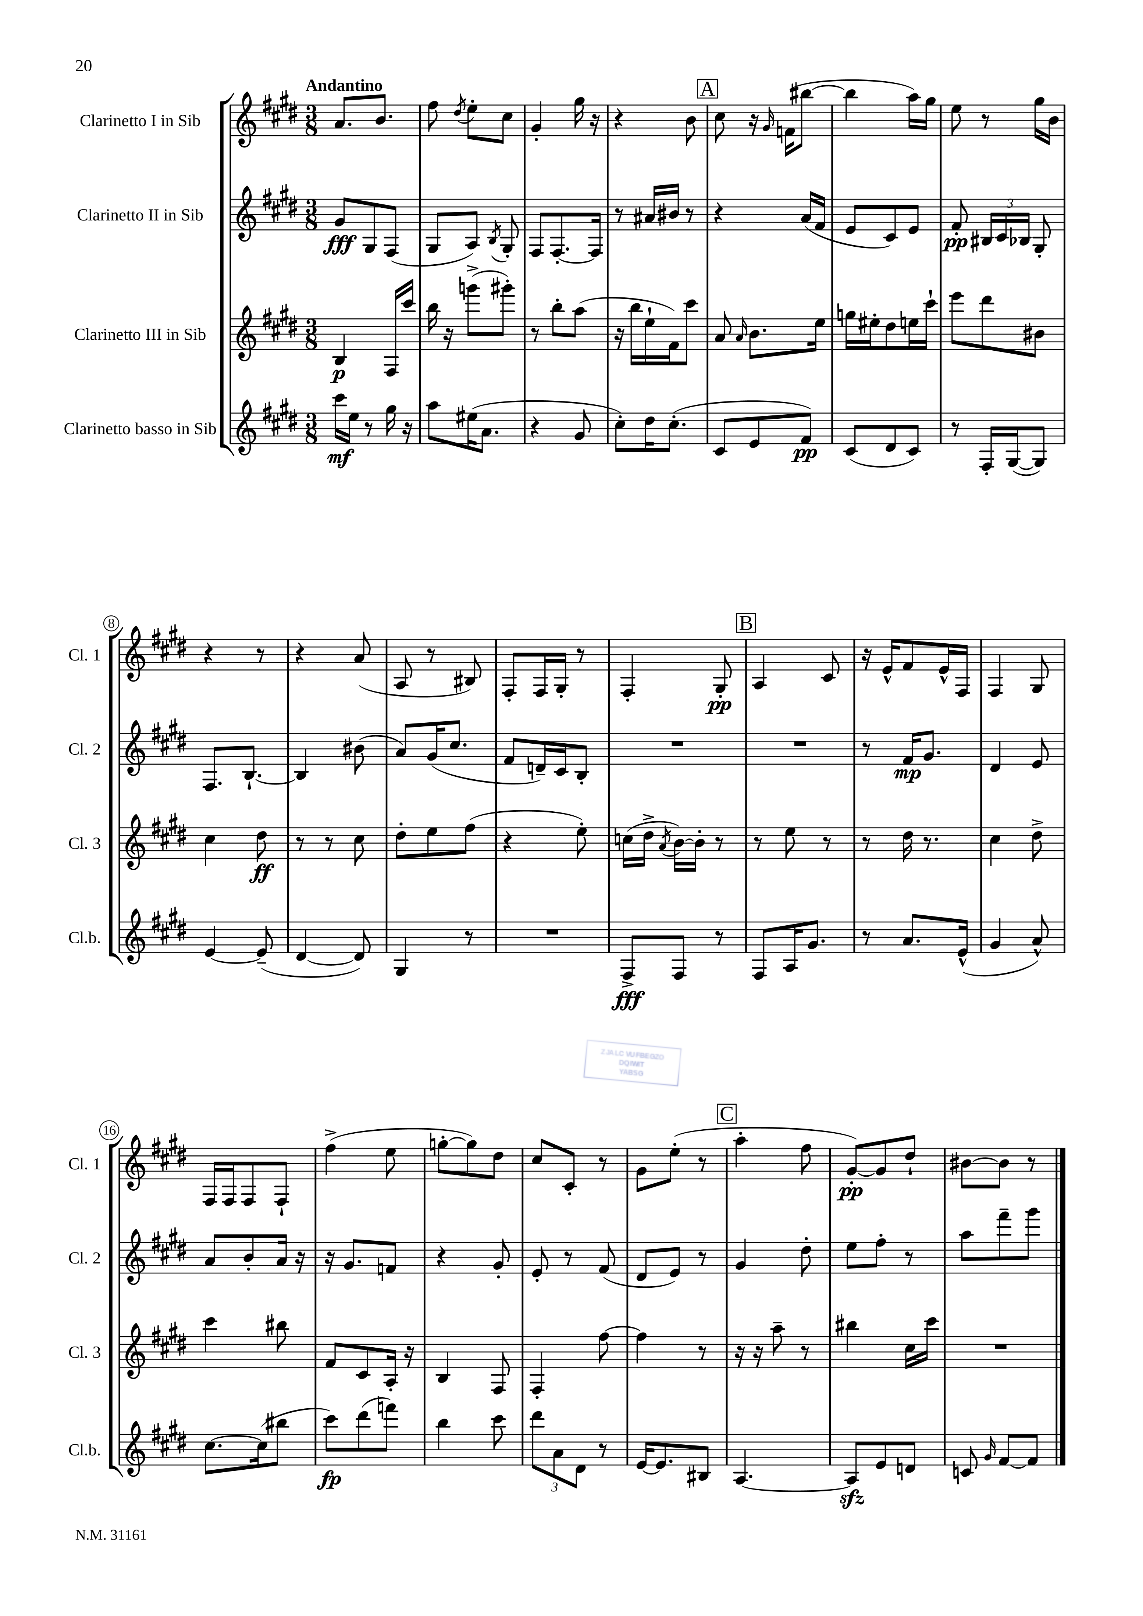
<<
\new StaffGroup <<
\new Staff = "s0" \with { instrumentName = "Clarinetto I in Sib" shortInstrumentName = "Cl. 1" } {
    \clef treble \key e \major \numericTimeSignature \time 3/8 \tempo "Andantino"
    \autoBeamOff a'8.[ b'8.] |
    fis''8 \acciaccatura { dis''8 } e''8[-. cis''8] |
    gis'4-. gis''16 r16 |
    r4 b'8 |
    \mark \markup { \box "A" } cis''8 r16 \grace { gis'16 } f'16[( bis''8]~ |
    bis''4 a''16[) gis''16] |
    e''8 r8 gis''16[ b'16] |
    r4 r8 |
    r4 a'8( |
    a8 r8 bis8) |
    fis8[-. fis16 gis16]-. r8 |
    fis4-. gis8-.\pp |
    \mark \markup { \box "B" } a4 cis'8 |
    r16 e'16[-^ fis'8 e'16-^ fis16] |
    fis4 gis8 |
    fis16[ fis16 fis8 fis8]-! |
    fis''4->( e''8 |
    g''8[~-. g''8) dis''8] |
    cis''8[ cis'8]-. r8 |
    gis'8[ e''8]-.( r8 |
    \mark \markup { \box "C" } a''4-. fis''8 |
    gis'8[~-.\pp) gis'8 dis''8]-! |
    bis'8[~ bis'8] r8 \bar "|." |
}
\new Staff = "s1" \with { instrumentName = "Clarinetto II in Sib" shortInstrumentName = "Cl. 2" } {
    \clef treble \key e \major \numericTimeSignature \time 3/8
    \autoBeamOff gis'8[\fff gis8 fis8]( |
    gis8[ a8]) \acciaccatura { b8 } gis8-. |
    fis8[ fis8.~-. fis16] |
    r8 ais'16[ bis'16] r8 |
    \mark \markup { \box "A" } r4 a'16[( fis'16] |
    e'8[ cis'8) e'8] |
    fis'8-.\pp \tuplet 3/2 { bis16[ cis'16 bes16] } gis8-. |
    fis8.[ b8.]~-! |
    b4 bis'8( |
    a'8[) gis'16( cis''8.] |
    fis'8[ d'16--) cis'16 b8]-. |
    R4. |
    \mark \markup { \box "B" } R4. |
    r8 fis'16[\mp gis'8.] |
    dis'4 e'8 |
    a'8[ b'8-. a'16] r16 |
    r16 gis'8.[ f'8] |
    r4 gis'8-. |
    e'8-. r8 fis'8( |
    dis'8[ e'8]) r8 |
    \mark \markup { \box "C" } gis'4 dis''8-. |
    e''8[ fis''8]-. r8 |
    a''8[ fis'''8-- gis'''8] \bar "|." |
}
\new Staff = "s2" \with { instrumentName = "Clarinetto III in Sib" shortInstrumentName = "Cl. 3" } {
    \clef treble \key e \major \numericTimeSignature \time 3/8
    \autoBeamOff b4\p fis16[ cis'''16] |
    b''16 r16 g'''8[->( gis'''8]-.) |
    r8 b''8[-. a''8]( |
    r16 b''16[ e''16-! fis'16) cis'''8] |
    \mark \markup { \box "A" } a'8 \grace { a'16 } b'8.[ e''16] |
    g''16[ eis''16-. dis''8 e''16 cis'''16]-! |
    e'''8[ dis'''8 bis'8] |
    cis''4 dis''8\ff |
    r8 r8 cis''8 |
    dis''8[-. e''8 fis''8]( |
    r4 e''8-.) |
    c''16[( dis''16]-> \acciaccatura { a'8 } b'16[~) b'16]-. r8 |
    \mark \markup { \box "B" } r8 e''8 r8 |
    r8 dis''16 r8. |
    cis''4 dis''8-> |
    cis'''4 bis''8 |
    fis'8[ cis'8 a16]-. r16 |
    b4 fis8 |
    fis4-. fis''8~ |
    fis''4 r8 |
    \mark \markup { \box "C" } r16 r16 a''8-- r8 |
    bis''4 cis''16[ cis'''16] |
    R4. \bar "|." |
}
\new Staff = "s3" \with { instrumentName = "Clarinetto basso in Sib" shortInstrumentName = "Cl.b." } {
    \clef treble \key e \major \numericTimeSignature \time 3/8
    \autoBeamOff cis'''16[\mf e''16] r8 gis''16 r16 |
    a''8[ eis''16( a'8.] |
    r4 gis'8 |
    cis''8[-.) dis''16 cis''8.]-.( |
    \mark \markup { \box "A" } cis'8[ e'8 fis'8]\pp) |
    cis'8[( dis'8 cis'8]) |
    r8 fis16[-. gis16~( gis8]) |
    e'4~ e'8--( |
    dis'4~ dis'8) |
    gis4 r8 |
    R4. |
    fis8[->\fff fis8] r8 |
    \mark \markup { \box "B" } fis8[ a16 gis'8.] |
    r8 a'8.[ e'16]-^( |
    gis'4 a'8-^) |
    cis''8.[~ cis''16( bis''8] |
    cis'''8[\fp) dis'''8( f'''8]) |
    b''4 cis'''8 |
    \tuplet 3/2 { dis'''8[ a'8 dis'8] } r8 |
    e'16[~ e'8. bis8] |
    \mark \markup { \box "C" } a4.~ |
    a8[\sfz e'8 d'8] |
    c'8 \grace { gis'16 } fis'8[~ fis'8] \bar "|." |
}
>>
>>
\layout { \context { \Score \override BarNumber.stencil = #(make-stencil-circler 0.1 0.3 ly:text-interface::print) } }
